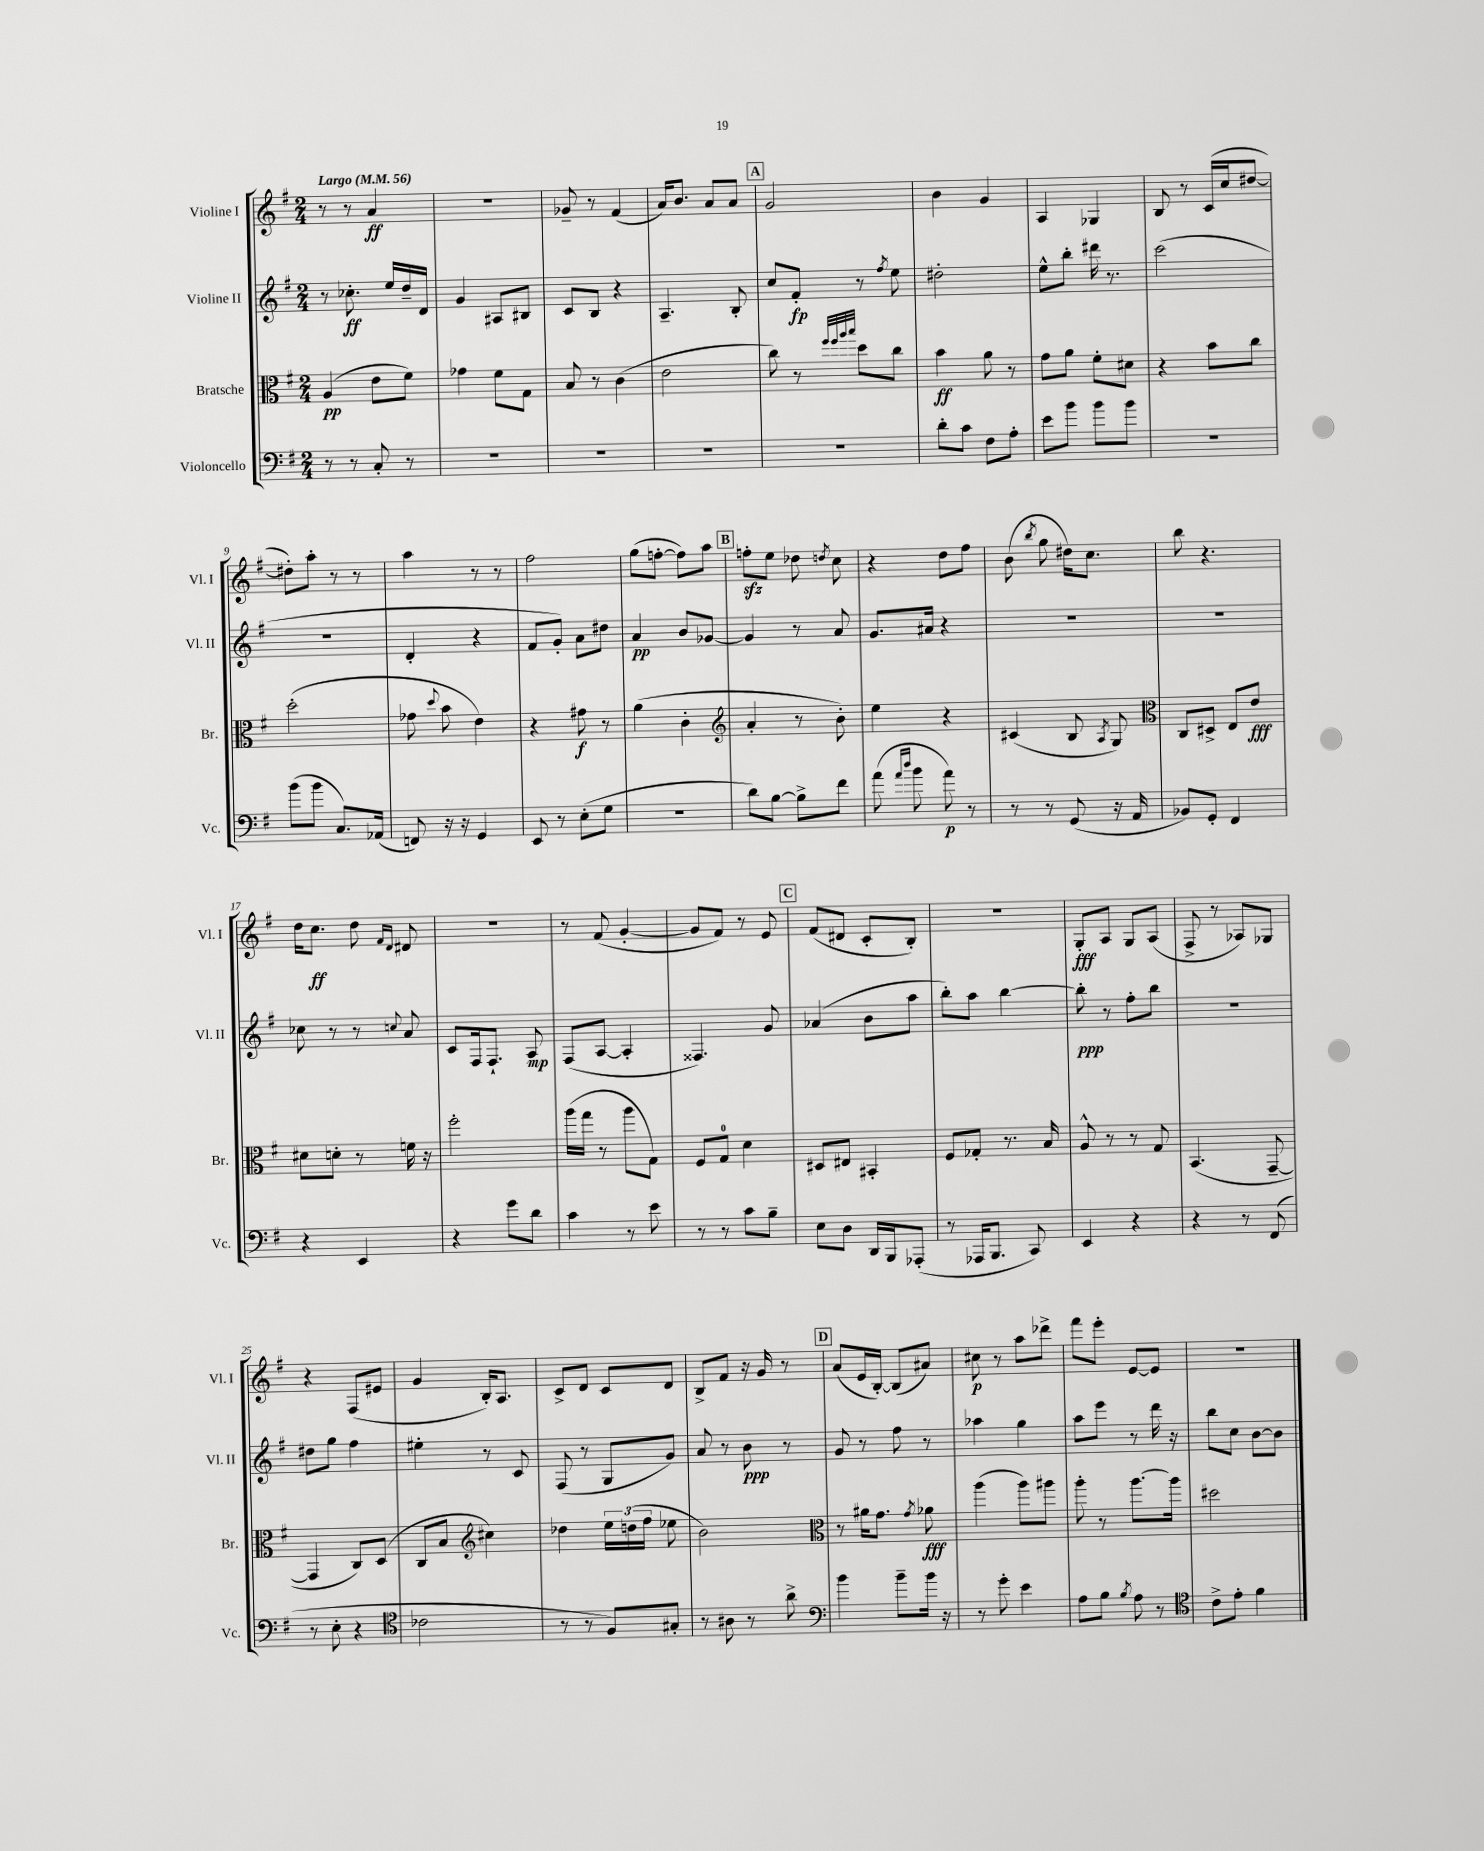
<<
\new StaffGroup <<
\new Staff = "s0" \with { instrumentName = "Violine I" shortInstrumentName = "Vl. I" } {
    \clef treble \key g \major \numericTimeSignature \time 2/4 \tempo "Largo" 4 = 56
    \autoBeamOff r8 r8 a'4\ff |
    r2 |
    ges'8-- r8 fis'4( |
    a'16[) b'8.] a'8[ a'8] |
    \mark \markup { \box "A" } g'2 |
    b'4 g'4 |
    a4 ges4 |
    b8 r8 c'16[( c''16 dis''8]~ |
    dis''8[-.) a''8]-. r8 r8 |
    a''4 r8 r8 |
    fis''2 |
    g''8[( f''8]~-. f''8[) a''8] |
    \mark \markup { \box "B" } f''8[-.\sfz e''8] des''8 \acciaccatura { d''8 } c''8 |
    r4 d''8[ fis''8] |
    b'8( \acciaccatura { b''8 } g''8 dis''16[) c''8.] |
    b''8 r4. |
    d''16[ c''8.]\ff d''8 \grace { fis'16[ d'16] } dis'8 |
    R2 |
    r8 fis'8( g'4~-. |
    g'8[ fis'8]) r8 e'8 |
    \mark \markup { \box "C" } fis'8[( dis'8] c'8[-. b8]-.) |
    R2 |
    g8[-.\fff a8] g8[ a8]( |
    fis8-> r8 aes8[) ges8] |
    r4 fis8[( eis'8] |
    g'4 b16[-.) a8.] |
    c'8[-> d'8] c'8[ d'8] |
    b8[-> fis'8] r16 g'16 r8 |
    \mark \markup { \box "D" } a'8[( e'16 b16]~-.) b8[( ais'8]) |
    cis''8\p r8 a''8[ des'''8]-> |
    fis'''8[ e'''8]-. e'8[~ e'8] |
    r2 \bar "|." |
}
\new Staff = "s1" \with { instrumentName = "Violine II" shortInstrumentName = "Vl. II" } {
    \clef treble \key g \major \numericTimeSignature \time 2/4
    \autoBeamOff r8 ces''8.-.\ff e''16[ d''16-- d'16] |
    g'4 ais8[ bis8] |
    c'8[ b8] r4 |
    a4.-- b8-. |
    \mark \markup { \box "A" } c''8[ fis'8]-.\fp r8 \acciaccatura { fis''8 } e''8 |
    dis''2-. |
    e''8[-^ b''8]-. dis'''16 r8. |
    c'''2( |
    R2 |
    d'4-. r4 |
    fis'8[ g'8]-.) a'8[ dis''8] |
    a'4\pp b'8[ ges'8]~ |
    \mark \markup { \box "B" } ges'4 r8 a'8 |
    g'8.[ ais'16] r4 |
    R2 |
    R2 |
    ces''8 r8 r8 \appoggiatura { c''8 } a'8 |
    c'8[ fis16 fis8.]-! a8\mp |
    fis8[( a8]~ a4-. |
    fisis4.) g'8 |
    \mark \markup { \box "C" } aes'4( b'8[ a''8] |
    b''8[-.) a''8] b''4~ |
    b''8-.\ppp r8 fis''8[-. b''8] |
    R2 |
    dis''8[ g''8] fis''4 |
    eis''4-. r8 c'8 |
    fis8( r8 g8[ g'8]) |
    a'8 r8 b'8\ppp r8 |
    \mark \markup { \box "D" } g'8 r8 fis''8 r8 |
    aes''4 g''4 |
    a''8[ e'''8] r8 d'''16 r16 |
    b''8[ c''8] b'8[~ b'8] \bar "|." |
}
\new Staff = "s2" \with { instrumentName = "Bratsche" shortInstrumentName = "Br." } {
    \clef alto \key g \major \numericTimeSignature \time 2/4
    \autoBeamOff a4\pp( e'8[ fis'8]) |
    ges'4 fis'8[ g8] |
    b8 r8 c'4( |
    e'2 |
    \mark \markup { \box "A" } c''8) r8 \grace { fis''32[ fis''32 a''32 b''32] } d''8[ c''8] |
    b'4\ff a'8 r8 |
    g'8[ a'8] fis'8[-. dis'8] |
    r4 b'8[ c''8] |
    d''2-.( |
    ges'8 \appoggiatura { d''8 } b'8 e'4) |
    r4 gis'8\f r8 |
    a'4( c'4-. |
    \mark \markup { \box "B" } \clef treble a'4-. r8 b'8-.) |
    e''4 r4 |
    cis'4( b8 \acciaccatura { a8 } g8) |
    \clef alto c8[ dis8]-> e8[ e'8]\fff |
    dis'8[ d'8]-. r8 f'16 r16 |
    fis''2-. |
    a''16[( g''16] r8 a''8[ g8]) |
    fis8[ g8]-0 d'4 |
    \mark \markup { \box "C" } dis8[ eis8] bis,4-. |
    fis8[ ges8]-. r8. b16 |
    a8-^ r8 r8 g8 |
    b,4.( g,8~-- |
    g,4 c8[) d8]( |
    c8[ b8] \clef treble cis''4) |
    des''4 \tuplet 3/2 { e''16[ d''16( fis''16] } ees''8 |
    b'2) |
    \mark \markup { \box "D" } \clef alto r8 ais'16[ g'8.] \acciaccatura { g'8 } aes'8\fff |
    a''4( a''8[) ais''8] |
    a''8-. r8 a''8.[~ a''16] |
    dis''2 \bar "|." |
}
\new Staff = "s3" \with { instrumentName = "Violoncello" shortInstrumentName = "Vc." } {
    \clef bass \key g \major \numericTimeSignature \time 2/4
    \autoBeamOff r8 r8 c8-. r8 |
    R2 |
    R2 |
    R2 |
    \mark \markup { \box "A" } R2 |
    d'8[-. c'8] fis8[ a8]-. |
    e'8[ b'8] b'8[ b'8] |
    R2 |
    b'8[( b'8] c8.[) aes,16]( |
    f,8) r16 r16 g,4 |
    e,8 r8 e8[-.( g8] |
    r2 |
    \mark \markup { \box "B" } d'8[) b8]~ b8[-> fis'8] |
    a'8( \grace { a'16[ d''16] } b'8 a'8\p) r8 |
    r8 r8 g,8( r16 a,16 |
    bes,8[) g,8]-. fis,4 |
    r4 e,4 |
    r4 g'8[ d'8] |
    c'4 r8 e'8 |
    r8 r8 c'8[ b8]-- |
    \mark \markup { \box "C" } e8[ d8] d,16[ b,,16 aes,,8]-.( |
    r8 aes,,16[ b,,8.] c,8) |
    e,4 r4 |
    r4 r8 fis,8( |
    r8 e8-. r4 |
    \clef tenor ces'2 |
    r8 r8 fis8[) gis8]-. |
    r8 ais8 r8 a'8-> |
    \mark \markup { \box "D" } \clef bass b'4 b'8[-- b'16] r16 |
    r8 g'8-. e'4 |
    a8[ b8] \acciaccatura { b8 } a8 r8 |
    \clef tenor c'8[-> e'8]-. fis'4 \bar "|." |
}
>>
>>
